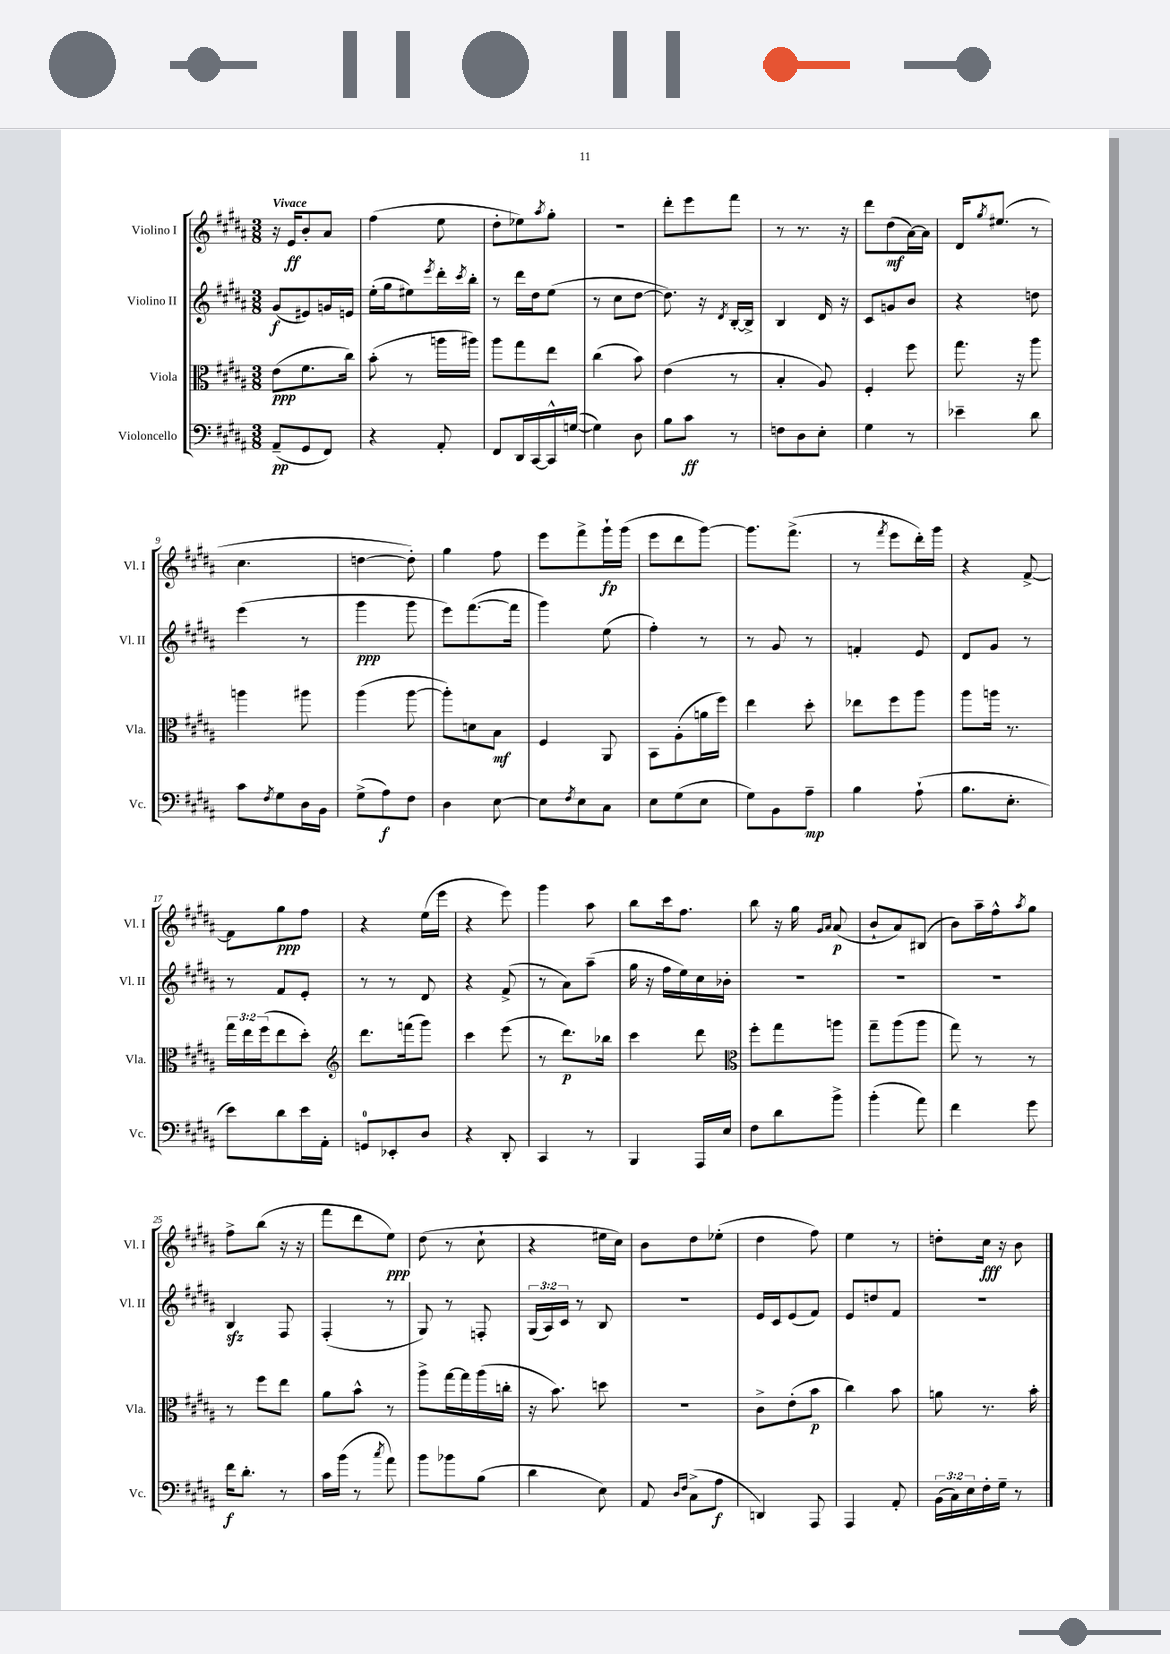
<<
\new StaffGroup <<
\new Staff = "s0" \with { instrumentName = "Violino I" shortInstrumentName = "Vl. I" } {
    \clef treble \key b \major \numericTimeSignature \time 3/8 \tempo "Vivace"
    r16 e'16\ff b'8-. ais'8 |
    fis''4( e''8 |
    dis''8-. ees''8) \acciaccatura { ais''8 } gis''8-. |
    R4. |
    dis'''8-. e'''8 fis'''8 |
    r8 r8. r16 |
    dis'''8 dis''8\mf( ais'16~) ais'16 |
    dis'16 \acciaccatura { gis''8 } eis''8.( r8 |
    cis''4. |
    d''4~ d''8-.) |
    gis''4 fis''8 |
    e'''8 fis'''8-> gis'''16-!\fp gis'''16( |
    e'''8 dis'''8 gis'''8~) |
    gis'''8. fis'''8.->( |
    r8 \acciaccatura { fis'''8 } e'''8 dis'''16-.) gis'''16 |
    r4 fis'8~-> |
    fis'8 gis''8\ppp fis''8 |
    r4 e''16( e'''16 |
    r4 e'''8) |
    gis'''4 ais''8 |
    b''8 cis'''16 fis''8. |
    b''8 r16 gis''16 \grace { gis'16 ais'16 } ais'8\p( |
    b'8-! ais'8) bis8( |
    b'8) ais''16-- fis''16-^ \acciaccatura { ais''8 } gis''8 |
    fis''8-> b''8( r16 r16 |
    fis'''8 dis'''8 e''8\ppp) |
    dis''8( r8 cis''8-! |
    r4 eis''16 cis''16) |
    b'8 dis''8 ees''8-.( |
    dis''4 fis''8) |
    e''4 r8 |
    d''8-. cis''16\fff r16 b'8 \bar "|." |
}
\new Staff = "s1" \with { instrumentName = "Violino II" shortInstrumentName = "Vl. II" } {
    \clef treble \key b \major \numericTimeSignature \time 3/8 \override Staff.TupletNumber.text = #tuplet-number::calc-fraction-text
    gis'8\f( eis'8) g'16 e'16 |
    e''16-.( gis''16 eis''8) \acciaccatura { e'''8 } dis'''16-. \acciaccatura { cis'''8 } b''16-. |
    r8 dis'''16 dis''16 e''8( |
    r8 cis''8 dis''8~ |
    dis''8.) r16 \acciaccatura { dis'8 } b16~-. b16-> |
    b4 dis'16 r16 |
    cis'8 g'8 b'8 |
    r4 d''8 |
    e'''4( r8 |
    gis'''4\ppp gis'''8 |
    e'''8) fis'''8.~( fis'''16 |
    gis'''4) e''8( |
    fis''4-.) r8 |
    r8 gis'8 r8 |
    f'4-. e'8 |
    dis'8 gis'8 r8 |
    r8 fis'8 e'8-. |
    r8 r8 dis'8 |
    r4 fis'8->( |
    r8 ais'8) ais''8--( |
    gis''16 r16 fis''16 e''16) cis''16 bes'16-. |
    R4. |
    R4. |
    R4. |
    b4\sfz fis8 |
    fis4-.( r8 |
    gis8) r8 f8-. |
    \tuplet 3/2 { gis16( ais16) cis'16 } r8 b8 |
    r4. |
    e'16 cis'16 e'8( fis'8) |
    e'8 d''8 fis'8 |
    R4. \bar "|." |
}
\new Staff = "s2" \with { instrumentName = "Viola" shortInstrumentName = "Vla." } {
    \clef alto \key b \major \numericTimeSignature \time 3/8 \override Staff.TupletNumber.text = #tuplet-number::calc-fraction-text
    e'8\ppp( fis'8. cis''16) |
    b'8-.( r8 a''16 ais''16) |
    ais''8 gis''8 e''8 |
    cis''4( b'8) |
    e'4( r8 |
    b4-. ais8) |
    fis4-. fis''8 |
    gis''8. r16 ais''8 |
    a''4 ais''8 |
    ais''4( ais''8~ |
    ais''8-.) d'8 b8\mf |
    fis4 ais,8 |
    b,8 ais8-.( a'16 fis''16) |
    e''4 dis''8-. |
    ees''8 fis''8 ais''8 |
    ais''8 a''16 r8. |
    \tuplet 3/2 { gis''16 e''16 fis''16( } e''8 dis''8-.) |
    \clef treble dis'''8. f'''16( gis'''8) |
    cis'''4 e'''8( |
    r8 dis'''8.\p) bes''16 |
    cis'''4 dis'''8 |
    \clef alto fis''8-. gis''8 a''8 |
    gis''8-- ais''8( ais''8 |
    gis''8) r8 r8 |
    r8 fis''8 e''8 |
    ais'8 b'8-^ r8 |
    ais''8-> gis''16~ gis''16 ais''16( c''16-. |
    r16 b'8.) d''8 |
    R4. |
    cis'8-> e'8-.( b'8\p |
    cis''4) b'8 |
    a'8 r8. b'16-. \bar "|." |
}
\new Staff = "s3" \with { instrumentName = "Violoncello" shortInstrumentName = "Vc." } {
    \clef bass \key b \major \numericTimeSignature \time 3/8 \override Staff.TupletNumber.text = #tuplet-number::calc-fraction-text
    ais,8--\pp( gis,8 fis,8) |
    r4 ais,8-. |
    fis,8 dis,16 cis,16~ cis,16-^ g16~( |
    g4) dis8 |
    b8 cis'8\ff r8 |
    f8 dis8 e8-. |
    gis4 r8 |
    ees'4-- dis'8 |
    cis'8 \acciaccatura { fis8 } gis8 dis16 b,16 |
    gis8->( ais8\f) fis8 |
    dis4 e8~ |
    e8 \acciaccatura { fis8 } e8 cis8 |
    e8 gis8( e8 |
    gis8) b,8 ais8--\mp |
    b4 ais8-!( |
    b8. e8.-. |
    e'8) dis'8 e'16 ais,16-. |
    g,8-0 ees,8-. dis8 |
    r4 dis,8-. |
    cis,4 r8 |
    b,,4 ais,,16 e16 |
    fis8 dis'8 b'8-> |
    b'4-.( ais'8) |
    fis'4 gis'8 |
    fis'16\f dis'8.-. r8 |
    cis'16 b'16( r8 \acciaccatura { cis''8 } ais'8) |
    b'8 bes'8 b8( |
    dis'4 e8) |
    ais,8 \grace { dis16 fis16 } cis8->( ais8\f |
    d,4) ais,,8 |
    ais,,4 ais,8-. |
    \tuplet 3/2 { b,16( cis16) e16 } fis16-. gis16-- r8 \bar "|." |
}
>>
>>
